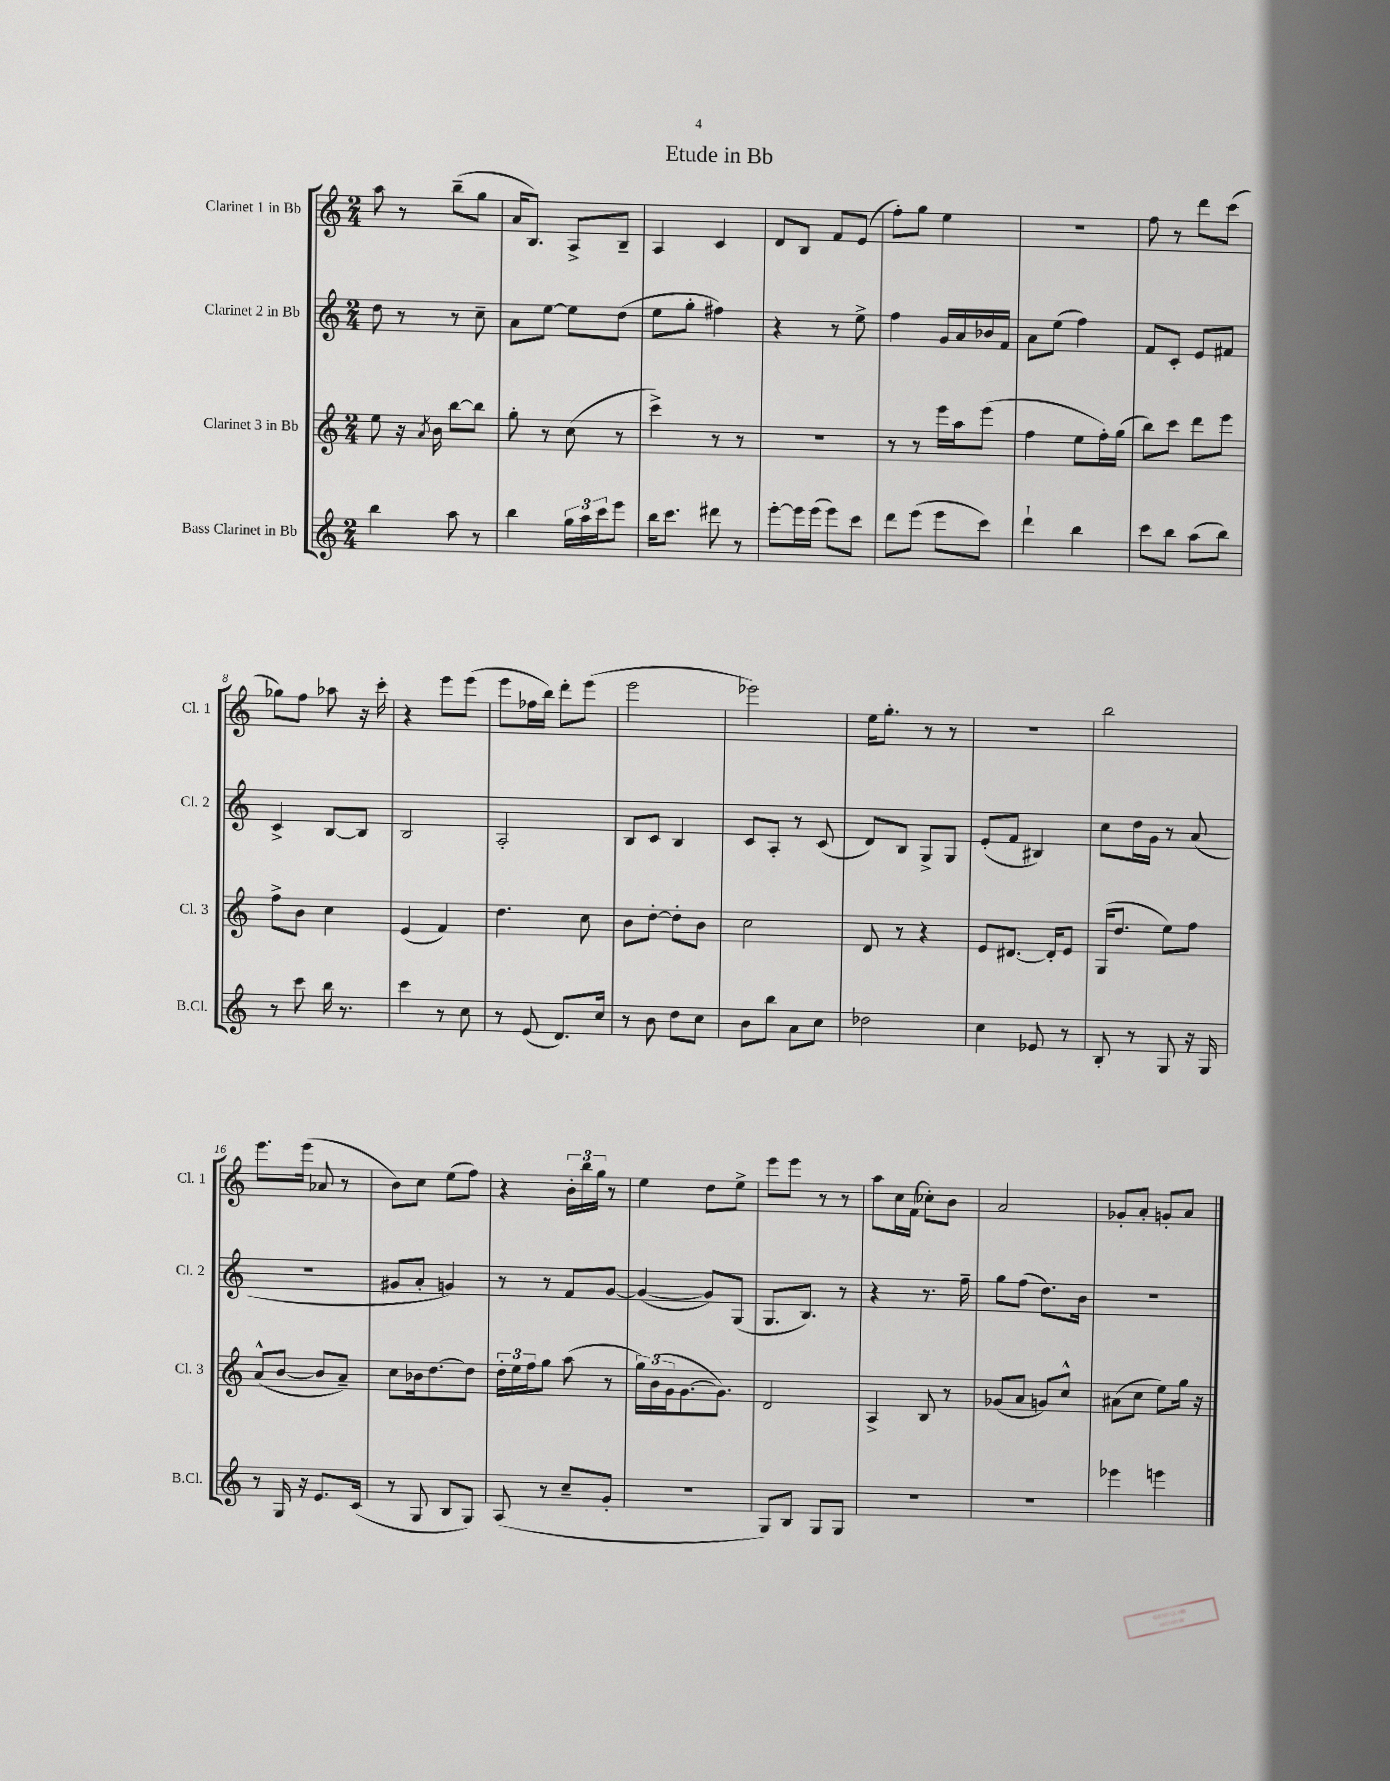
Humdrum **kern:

**kern	**kern	**kern	**kern
*part4	*part3	*part2	*part1
*staff4	*staff3	*staff2	*staff1
*I"Bass Clarinet in Bb	*I"Clarinet 3 in Bb	*I"Clarinet 2 in Bb	*I"Clarinet 1 in Bb
*I'B.Cl.	*I'Cl. 3	*I'Cl. 2	*I'Cl. 1
*clefG2	*clefG2	*clefG2	*clefG2
*k[]	*k[]	*k[]	*k[]
*M2/4	*M2/4	*M2/4	*M2/4
=1	=1	=1	=1
4bb\	8ee\	8dd\	8aa\
.	16r	8r	8r
.	8qa/	.	.
.	16b\	.	.
8aa\	[8bb\L	8r	(8bb~\L
8r	8bb\J]	8cc~\	8gg\J
=2	=2	=2	=2
4bb\	8gg'\	8a\L	16a/KL
.	.	.	8.B/J)
.	8r	[8ee\J	.
24gg\LL	(8cc\	8ee\L]	8A^/L
24aa\	.	.	.
24ccc\J	.	.	.
8eee\J	8r	(8dd\J	8B~/J
=3	=3	=3	=3
16bb\KL	4ccc^\)	8ee\L	4A/
8.ccc\J	.	.	.
.	.	8gg'\J	.
8ddd#X\	8r	4ff#X\)	4c/
8r	8r	.	.
=4	=4	=4	=4
[8eee'\L	2r	4r	8d/L
16eee\L]	.	.	8B/J
(16eee\JJ	.	.	.
8eee\L)	.	8r	8f/L
8ccc\J	.	8ee^\	(8e/J
=5	=5	=5	=5
8ddd\L	8r	4ff\	8ff'\L)
(8eee\J	8r	.	8gg\J
8eee\L	16eee\LL	16g/LL	4ee\
.	16aa\J	16a/	.
8ccc\J)	(8eee\J	16b-X/	.
.	.	16f/JJ	.
=6	=6	=6	=6
4ddd`\	4ff\	8a\L	2r
.	.	(8ee\J	.
4bb\	8ee\L	4ff\)	.
.	16ff'\L)	.	.
.	(16gg\JJ	.	.
=7	=7	=7	=7
8ccc\L	8bb\L)	8f/L	8ff\
8bb\J	8ccc\J	8c'/J	8r
(8aa\L	8ddd\L	8e/L	8ddd\L
8bb\J)	8eee\J	8f#X/J	(8ccc\J
!!LO:LB:g=z
=8	=8	=8	=8
8r	8ff^\L	4c^/	8gg-X\L)
8ccc\	8b\J	.	8ff\J
16bb\	4cc\	[8B/L	8aa-X\
8.r	.	.	.
.	.	8B/J]	16r
.	.	.	16ccc'\
=9	=9	=9	=9
4ccc\	(4e/	2B/	4r
8r	4f/)	.	8eee\L
8cc\	.	.	(8eee\J
=10	=10	=10	=10
8r	4.dd\	2A'/	8eee\L
(8e/	.	.	16ff-X\L
.	.	.	16bb\JJ)
8.d/L)	.	.	8ddd'\L
.	8cc\	.	(8eee\J
16cc/Jk	.	.	.
=11	=11	=11	=11
8r	8b\L	8B/L	2eee\
8b\	[8dd'\J	8c/J	.
8dd\L	8dd'\L]	4B/	.
8cc\J	8b\J	.	.
=12	=12	=12	=12
8b\L	2cc\	8c/L	2eee-X\)
8bb\J	.	8A'/J	.
8a\L	.	8r	.
8cc\J	.	(8c/	.
=13	=13	=13	=13
2dd-X\	8d/	8d/L)	16ee\KL
.	.	.	8.gg'\J
.	8r	8B/J	.
.	4r	8G^/L	8r
.	.	8G/J	8r
=14	=14	=14	=14
4cc\	8e/L	(8e'/L	2r
.	[8.d#X/J	8f/J	.
8e-X/	.	4B#X/)	.
.	16d#'/KL]	.	.
8r	8e/J	.	.
=15	=15	=15	=15
8B'/	(16G/KL	8cc\L	2bb\
.	8.dd/J	.	.
8r	.	16dd\L	.
.	.	16g\JJ	.
8G/	8ee\L)	8r	.
16r	8ff\J	(8a/	.
16G/	.	.	.
!!LO:LB:g=z
=16	=16	=16	=16
8r	(8a^^/L	2r	8.eee\L
16G/	[8b/J	.	.
16r	.	.	(16eee\Jk
8.e/L	8b/L]	.	8a-X/
.	8a~/J)	.	8r
(16c/Jk	.	.	.
=17	=17	=17	=17
8r	8cc\L	8g#X/L	8b\L)
8G/	16b-X\k	8a'/J	8cc\J
.	[8.dd\	.	.
8B/L	.	4gn/)	(8ee\L
8G/J)	8dd\J]	.	8ff\J)
=18	=18	=18	=18
(8A/	24dd'\LL	8r	4r
.	24ee\	.	.
.	24ff\J	.	.
8r	8gg\J	8r	.
8cc~/L	(8aa\	8f/L	24b'\LL
.	.	.	24bb\
.	.	.	24gg\JJ
8g'/J	8r	[8g/J	8r
=19	=19	=19	=19
2r	24gg\LL)	(4g/_	4ee\
.	(24b\	.	.
.	24g\J	.	.
.	[8.g\	.	.
.	.	8g/L])	8dd\L
.	8.g\J])	.	.
.	.	(8G/J	8ee^\J
=20	=20	=20	=20
8G/L)	2d/	8.G/L	8eee\L
8B/J	.	.	8eee\J
.	.	8.B/J)	.
8G/L	.	.	8r
8G/J	.	8r	8r
=21	=21	=21	=21
2r	4A^/	4r	8aa\L
.	.	.	16cc\L
.	.	.	(16f\JJ
.	8B/	8.r	8cc-X'\L)
.	8r	.	8b\J
.	.	16ff~\	.
=22	=22	=22	=22
2r	(8g-X/L	8gg\L	2a/
.	8a/J	(8ff\J	.
.	8gn/L)	8.dd\L)	.
.	8cc^^/J	.	.
.	.	16b\Jk	.
=23	=23	=23	=23
4eee-X\	(8a#X\L	2r	8g-X'/L
.	8cc\J	.	8a'/J
4eeen\	8ee\L)	.	8gn'/L
.	16gg\Jk	.	8a/J
.	16r	.	.
==	==	==	==
*-	*-	*-	*-
